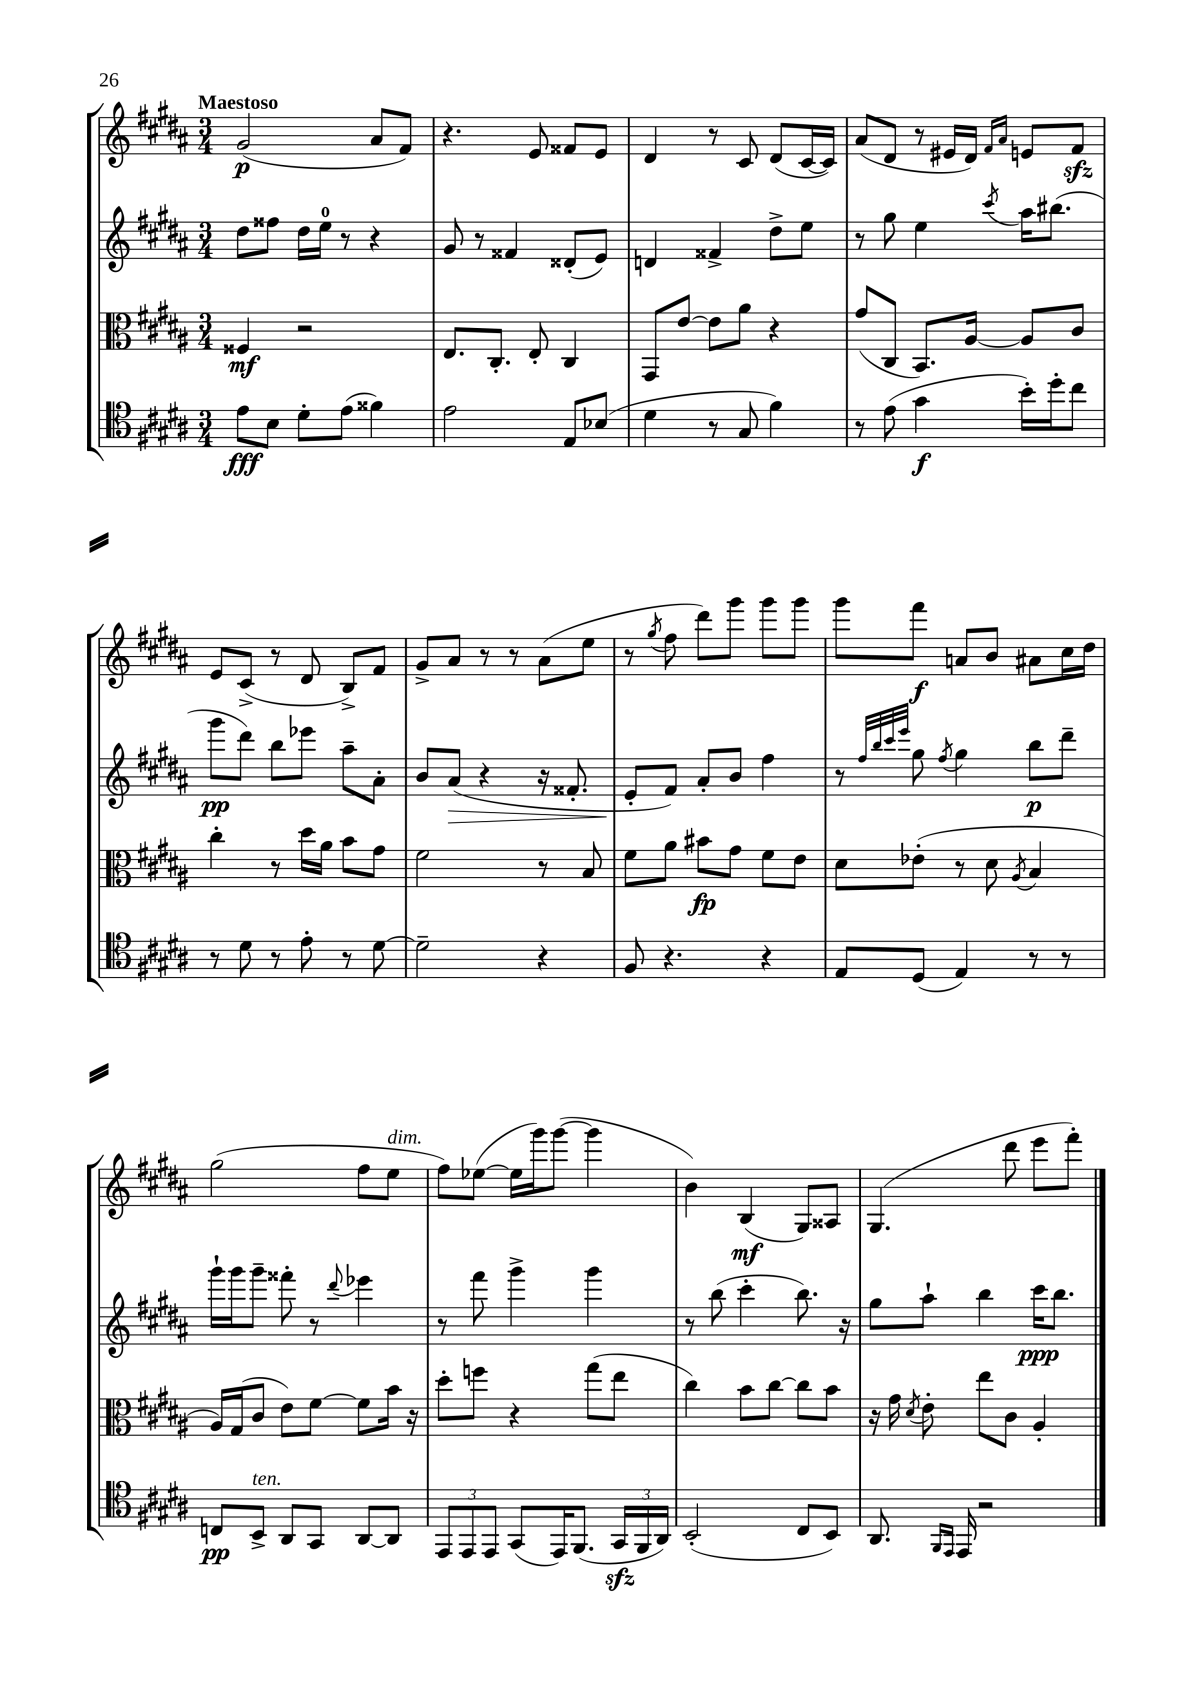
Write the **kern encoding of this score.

**kern	**dynam	**kern	**dynam	**kern	**dynam	**kern	**dynam
*part4	*part4	*part3	*part3	*part2	*part2	*part1	*part1
*staff4	*staff4	*staff3	*staff3	*staff2	*staff2	*staff1	*staff1
*clefC4	*	*clefC3	*	*clefG2	*	*clefG2	*
*k[f#c#g#d#a#]	*	*k[f#c#g#d#a#]	*	*k[f#c#g#d#a#]	*	*k[f#c#g#d#a#]	*
*M3/4	*	*M3/4	*	*M3/4	*	*M3/4	*
=1	=1	=1	=1	=1	=1	=1	=1
!	!	!	!	!	!	!LO:TX:a:B:t=Maestoso	!
8e\L	fff	4F##X/	mf	8dd#\L	.	(2g#/	p
8B\J	.	.	.	8ff##X\J	.	.	.
8d#'\L	.	2r	.	16dd#\LL	.	.	.
.	.	.	.	16ee\JJ	.	.	.
(8e\J	.	.	.	8r	.	.	.
4f##X\)	.	.	.	4r	.	8a#/L	.
.	.	.	.	.	.	8f#/J)	.
=2	=2	=2	=2	=2	=2	=2	=2
2e\	.	8.E/L	.	8g#/	.	4.r	.
.	.	.	.	8r	.	.	.
.	.	8.C#'/J	.	.	.	.	.
.	.	.	.	4f##X/	.	.	.
.	.	8E'/	.	.	.	8e/	.
8E/L	.	4C#/	.	(8d##X'/L	.	8f##X/L	.
(8B-X/J	.	.	.	8e/J)	.	8e/J	.
=3	=3	=3	=3	=3	=3	=3	=3
4d#\	.	8GG#/L	.	4dn/	.	4d#/	.
.	.	[8e/J	.	.	.	.	.
8r	.	8e\L]	.	4f##X^/	.	8r	.
8G#/	.	8a#\J	.	.	.	8c#/	.
4f#\)	.	4r	.	8dd#^\L	.	(8d#/L	.
.	.	.	.	8ee\J	.	[16c#/L	.
.	.	.	.	.	.	16c#/JJ])	.
=4	=4	=4	=4	=4	=4	=4	=4
8r	.	(8g#/L	.	8r	.	(8a#/L	.
(8e\	.	8C#/J	.	8gg#\	.	8d#/J	.
4g#\	f	8.BB/L)	.	4ee\	.	8r	.
.	.	.	.	.	.	16e#X/LL	.
.	.	[16A#/Jk	.	.	.	16d#/JJ)	.
.	.	.	.	.	.	16qqf#/LL	.
.	.	.	.	8qccc#/	.	16qqa#/JJ	.
16b'\LL)	.	8A#/L]	.	16aa#\KL	.	8en/L	.
16dd#'\J	.	.	.	(8.bb#X\J	.	.	.
8cc#\J	.	8c#/J	.	.	.	8f#zz/J	.
!!LO:LB:g=z
=5	=5	=5	=5	=5	=5	=5	=5
8r	.	4cc#'\	.	8ggg#\L	pp	8e/L	.
8d#\	.	.	.	8ddd#\J)	.	(8c#^/J	.
8r	.	8r	.	8bb\L	.	8r	.
8e'\	.	16dd#\LL	.	8eee-X\J	.	8d#/	.
.	.	16a#\JJ	.	.	.	.	.
8r	.	8b\L	.	8aa#~\L	.	8B^/L)	.
[8d#\	.	8g#\J	.	8a#'\J	.	8f#/J	.
=6	=6	=6	=6	=6	=6	=6	=6
2d#~\]	.	2f#\	.	8b/L	.	8g#^/L	.
!	!	!	!	!	!LO:HP:b	!	!
.	.	.	.	(8a#/J	>	8a#/J	.
.	.	.	.	4r	.	8r	.
.	.	.	.	.	.	8r	.
4r	.	8r	.	16r	.	(8a#\L	.
.	.	.	.	8.f##X'/	.	.	.
.	.	8B/	.	.	.	8ee\J	.
=7	=7	=7	=7	=7	=7	=7	=7
8F#/	.	8f#\L	.	8e'/L	.	8r	.
.	.	.	.	.	.	8qgg#/	.
4.r	.	8a#\J	.	8f#/J)	]	8ff#\	.
.	.	8b#X\L	fp	8a#'/L	.	8ddd#\L)	.
.	.	8g#\J	.	8b/J	.	8ggg#\J	.
4r	.	8f#\L	.	4ff#\	.	8ggg#\L	.
.	.	8e\J	.	.	.	8ggg#\J	.
=8	=8	=8	=8	=8	=8	=8	=8
8E/L	.	8d#\L	.	8r	.	8ggg#\L	.
.	.	.	.	32qqff#/LLL	.	.	.
.	.	.	.	32qqbb/	.	.	.
.	.	.	.	32qqccc#/	.	.	.
.	.	.	.	32qqeee/JJJ	.	.	.
(8D#/J	.	(8e-X'\J	.	8gg#\	.	8fff#\J	f
.	.	.	.	8qff#/	.	.	.
4E/)	.	8r	.	4gg#\	.	8an/L	.
.	.	8d#\	.	.	.	8b/J	.
.	.	8qA#/	.	.	.	.	.
8r	.	4B/	.	8bb\L	p	8a#X\L	.
8r	.	.	.	8ddd#~\J	.	16cc#\L	.
.	.	.	.	.	.	16dd#\JJ	.
!!LO:LB:g=z
=9	=9	=9	=9	=9	=9	=9	=9
8Cn/L	pp	16A#/LL)	.	16ggg#`\LL	.	(2gg#\	.
.	.	(16G#/J	.	16ggg#\J	.	.	.
!LO:TX:a:i:t=ten.	!	!	!	!	!	!	!
8BB^/J	.	8c#/J	.	8ggg#~\J	.	.	.
8AA#/L	.	8e\L)	.	8fff##X'\	.	.	.
8GG#/J	.	[8f#\J	.	8r	.	.	.
.	.	.	.	8qqddd#/	.	.	.
[8AA#/L	.	8f#\L]	.	4eee-X\	.	8ff#\L	.
!	!	!	!	!	!	!LO:TX:a:i:t=dim.	!
8AA#/J]	.	16b\Jk	.	.	.	8ee\J	.
.	.	16r	.	.	.	.	.
=10	=10	=10	=10	=10	=10	=10	=10
12EE/L	.	8dd#'\L	.	8r	.	8ff#\L)	.
12EE/	.	.	.	.	.	.	.
.	.	8ffn\J	.	8fff#\	.	([8ee-X\J	.
12EE/J	.	.	.	.	.	.	.
(8GG#/L	.	4r	.	4ggg#^\	.	16ee-\LL]	.
.	.	.	.	.	.	16ggg#\J)	.
16EE/K)	.	.	.	.	.	([8ggg#\J	.
(8.FF#/J	.	.	.	.	.	.	.
.	.	(8gg#\L	.	4ggg#\	.	4ggg#\]	.
24GG#zz/LL	.	8ee\J	.	.	.	.	.
24FF#/	.	.	.	.	.	.	.
24AA#/JJ)	.	.	.	.	.	.	.
=11	=11	=11	=11	=11	=11	=11	=11
(2BB'/	.	4cc#\)	.	8r	.	4b\)	.
.	.	.	.	(8bb\	.	.	.
.	.	8b\L	.	4ccc#'\	.	(4B/	mf
.	.	[8cc#\J	.	.	.	.	.
8C#/L	.	8cc#\L]	.	8.bb\)	.	8G#/L)	.
8BB/J)	.	8b\J	.	.	.	8A##X/J	.
.	.	.	.	16r	.	.	.
=12	=12	=12	=12	=12	=12	=12	=12
8.AA#/	.	16r	.	8gg#\L	.	(4.G#/	.
.	.	16g#\	.	.	.	.	.
.	.	8qd#/	.	.	.	.	.
.	.	8e'\	.	8aa#`\J	.	.	.
16qqFF#/LL	.	.	.	.	.	.	.
16qqEE/JJ	.	.	.	.	.	.	.
16EE/	.	.	.	.	.	.	.
2r	.	8ee\L	.	4bb\	.	.	.
.	.	8c#\J	.	.	.	8ddd#\	.
.	.	4A#'/	.	16ccc#\KL	ppp	8eee\L	.
.	.	.	.	8.bb\J	.	.	.
.	.	.	.	.	.	8fff#'\J)	.
==	==	==	==	==	==	==	==
*-	*-	*-	*-	*-	*-	*-	*-
